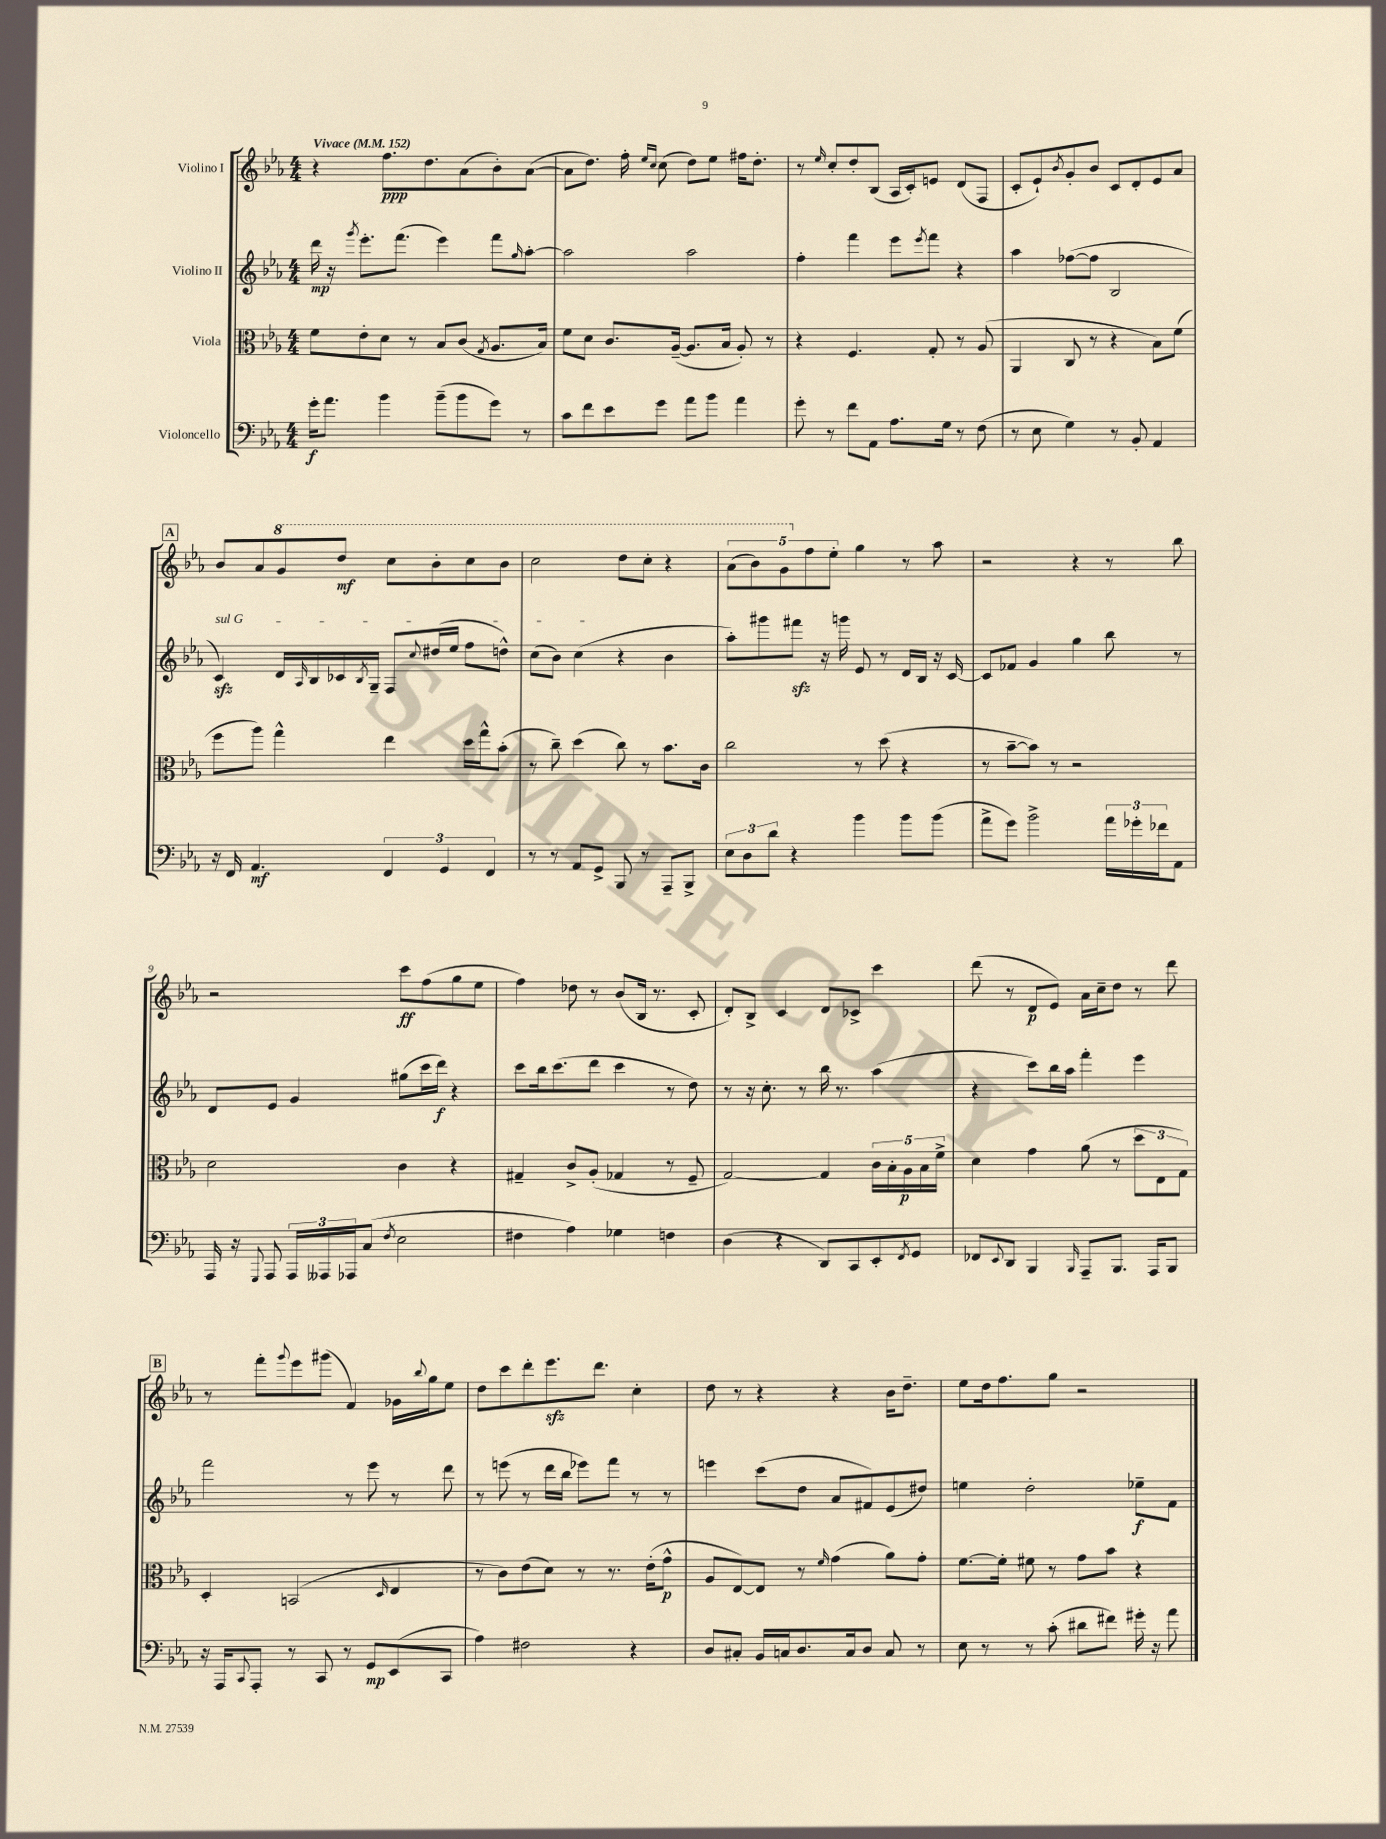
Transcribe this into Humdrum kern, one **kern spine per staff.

**kern	**kern	**kern	**kern
*staff4	*staff3	*staff2	*staff1
*clefF4	*clefC3	*clefG2	*clefG2
*k[b-e-a-]	*k[b-e-a-]	*k[b-e-a-]	*k[b-e-a-]
*M4/4	*M4/4	*M4/4	*M4/4
*MM152	*MM152	*MM152	*MM152
16g'	8f	16ddd	4r
8.a-	.	16r	.
.	.	8qggg	.
.	8e-'	8.eee-'	.
4b-	8d	.	8.ff
.	.	(8.fff	.
.	8r	.	.
.	.	.	8.dd
(8b-~	8B-	4eee-)	.
8b-	(8c	.	(8a-
.	8qG	.	.
8g)	8.A-	8fff	8b-')
.	.	16qqgg	.
8r	.	[8aa-'	([8a-
.	16B-)	.	.
=	=	=	=
8c	8f	2aa-]	8a-]
8f	8d	.	8.dd)
8e-	8.c	.	.
.	.	.	16ff'
.	.	.	16qqee-
.	.	.	16qqcc
8g	.	.	(8cc
.	([16A-~	.	.
8a-	8.A-]	2aa-	8dd)
8b-	.	.	8ee-
.	16B-	.	.
4a-	8A-')	.	16ff#
.	.	.	8.dd'
.	8r	.	.
=	=	=	=
8g'	4r	4ff'	8r
.	.	.	16qqee-
8r	.	.	8cc'
8f	4.F	4fff	8dd'
8AA-	.	.	(8B-
8.A-	.	8eee-	16A-
.	.	.	16c')
.	.	8qeee-	.
.	8G'	8fff	8e
16G	.	.	.
8r	8r	4r	(8d
(8F	(8A-	.	8F
=	=	=	=
8r	4AA-	4aa-	8c'
8E-	.	.	8e-`)
.	.	.	8qb-
4G)	8C	([8ff-	8g'
.	8r	8ff-]	8b-
8r	4r	2B-	8c
8BB-'	.	.	8d'
4AA-	8B-)	.	8e-
.	(8f	.	8a-
=	=	=	=
16r	8ff	4c)	8b-
16FF	.	.	.
4.AA-	8aa-)	.	8a-
.	4gg^^	16d	8gg
.	.	16qqA-	.
.	.	16B-	.
.	.	16c-	8ddd
.	.	8qB-	.
.	.	16G~	.
6FF	4ee-	8F	8ccc
.	.	8qqcc	.
.	.	(16dd#	8bb-'
6GG	.	.	.
.	.	16ee-	.
.	16dd	8ff	8ccc
.	16gg^^	.	.
6FF	.	.	.
.	(8b-'	8dd^^)	8bb-
=	=	=	=
8r	8r	(8cc	2ccc
8r	8cc~)	8b-)	.
8AA-	(4dd	(4cc	.
8GG^	.	.	.
8BBB-	8cc)	4r	8ddd
8r	8r	.	8ccc'
8AAA-~	8.b-	4b-	4r
8BBB-^	.	.	.
.	16c	.	.
=	=	=	=
12E-	2cc	8aa-')	(10aa-
12D	.	.	.
.	.	.	10bb-)
.	.	8ggg#	.
12d	.	.	.
.	.	.	10gg
4r	.	8fff#	.
.	.	.	10ff
.	.	16r	.
.	.	.	10ee-'
.	.	16ggg	.
4b-	8r	8e-	4gg
.	(8dd	8r	.
8b-	4r	16d	8r
.	.	16B-	.
(8b-	.	16r	8aa-
.	.	[16c	.
=	=	=	=
8a-^	8r	8c]	2r
8g)	[8b-~	8f-	.
2b-^	8b-])	4g	.
.	8r	.	.
.	2r	4gg	4r
24a-	.	8bb-	8r
24g-'	.	.	.
24f-	.	.	.
8AA-	.	8r	8bb-
=	=	=	=
16AAA-	2d	8d	2r
16r	.	.	.
8qqGGG	.	.	.
8AAA-	.	8e-	.
24AAA-	.	4g	.
24AAA--	.	.	.
24AAA-	.	.	.
(8C	.	.	.
8qF	.	.	.
2E-	4c	(8gg#	8ccc
.	.	16ccc	(8ff
.	.	16ddd)	.
.	4r	4r	8gg
.	.	.	8ee-
=	=	=	=
4F#	4G#~	8ccc	4ff)
.	.	16bb-	.
.	.	(8.ccc	.
4A-)	8c^	.	8dd-
.	(8A-'	8ddd	8r
4G-	4G-	4ccc	(8b-
.	.	.	16B-
.	.	.	8.r
4F	8r	8r	.
.	8F~	8dd)	8c'
=	=	=	=
(4D	[2G)	8r	8d')
.	.	16r	8B-^
.	.	8.cc'	.
4r	.	.	4c
.	.	8r	.
8DD)	4G]	16bb-	8d
.	.	8.r	.
8CC	.	.	8c-^
8EE-'	20c	(4aa-	4ccc
.	20B-'	.	.
.	20A-	.	.
8qFF	.	.	.
8GG	.	.	.
.	20B-	.	.
.	20f^	.	.
=	=	=	=
8FF-	4d	4r	(8ddd
8qqEE-	.	.	.
8DD	.	.	8r
4BBB-	4g	8ccc)	8d
.	.	16bb-	8e-)
.	.	16aa-	.
16qqBBB-	.	.	.
8AAA-~	(8a-	4fff'	16a-
.	.	.	16cc~
8.BBB-	8r	.	8dd
.	12dd	4eee-	8r
16AAA-	.	.	.
.	12E-	.	.
8BBB-	.	.	8ddd
.	12G)	.	.
=	=	=	=
16r	4D'	2fff	8r
16AAA-	.	.	.
8qqCC	.	.	.
8AAA-'	.	.	8fff'
.	.	.	8qqggg
8r	(2BB	.	8eee-
8CC	.	.	(8ggg#
8r	.	8r	4f)
8GG	.	8eee-	.
.	16qqD	.	.
(8EE-	4E-	8r	16g-
.	.	.	8qqbb-
.	.	.	16gg
8CC	.	8ddd	8ee-
=	=	=	=
4A-)	8r	8r	8dd
.	8c)	(8eee	8ccc
2F#	(8e-	8r	8ddd'
.	8d)	16ddd	8.eee-
.	.	16bb-	.
.	8r	8eee-)	.
.	.	.	8.ddd
.	8.r	8fff	.
4r	.	8r	4cc'
.	(16e-'	.	.
.	8g^^	8r	.
=	=	=	=
8D	8A-	4eee	8dd
8C#'	[8E-)	.	8r
16BB-	8E-]	(8ccc	4r
16C	.	.	.
8.D	8r	8dd	.
.	16qqf	.	.
.	(4g	8a-	4r
16C	.	.	.
8D	.	8f#)	.
8C	8a-)	(8e-	16b-
.	.	.	8.dd~
8r	8g'	8dd#)	.
=	=	=	=
8E-	[8.f	4ee	8ee-
8r	.	.	16dd
.	16f']	.	8.ff
8r	8f#	2dd'	.
(8c'	8r	.	8gg
8d#	8g	.	2r
8f#)	8b-	.	.
16g#'	4r	8ee-~	.
16r	.	.	.
8a-	.	8f	.
==	==	==	==
*-	*-	*-	*-
